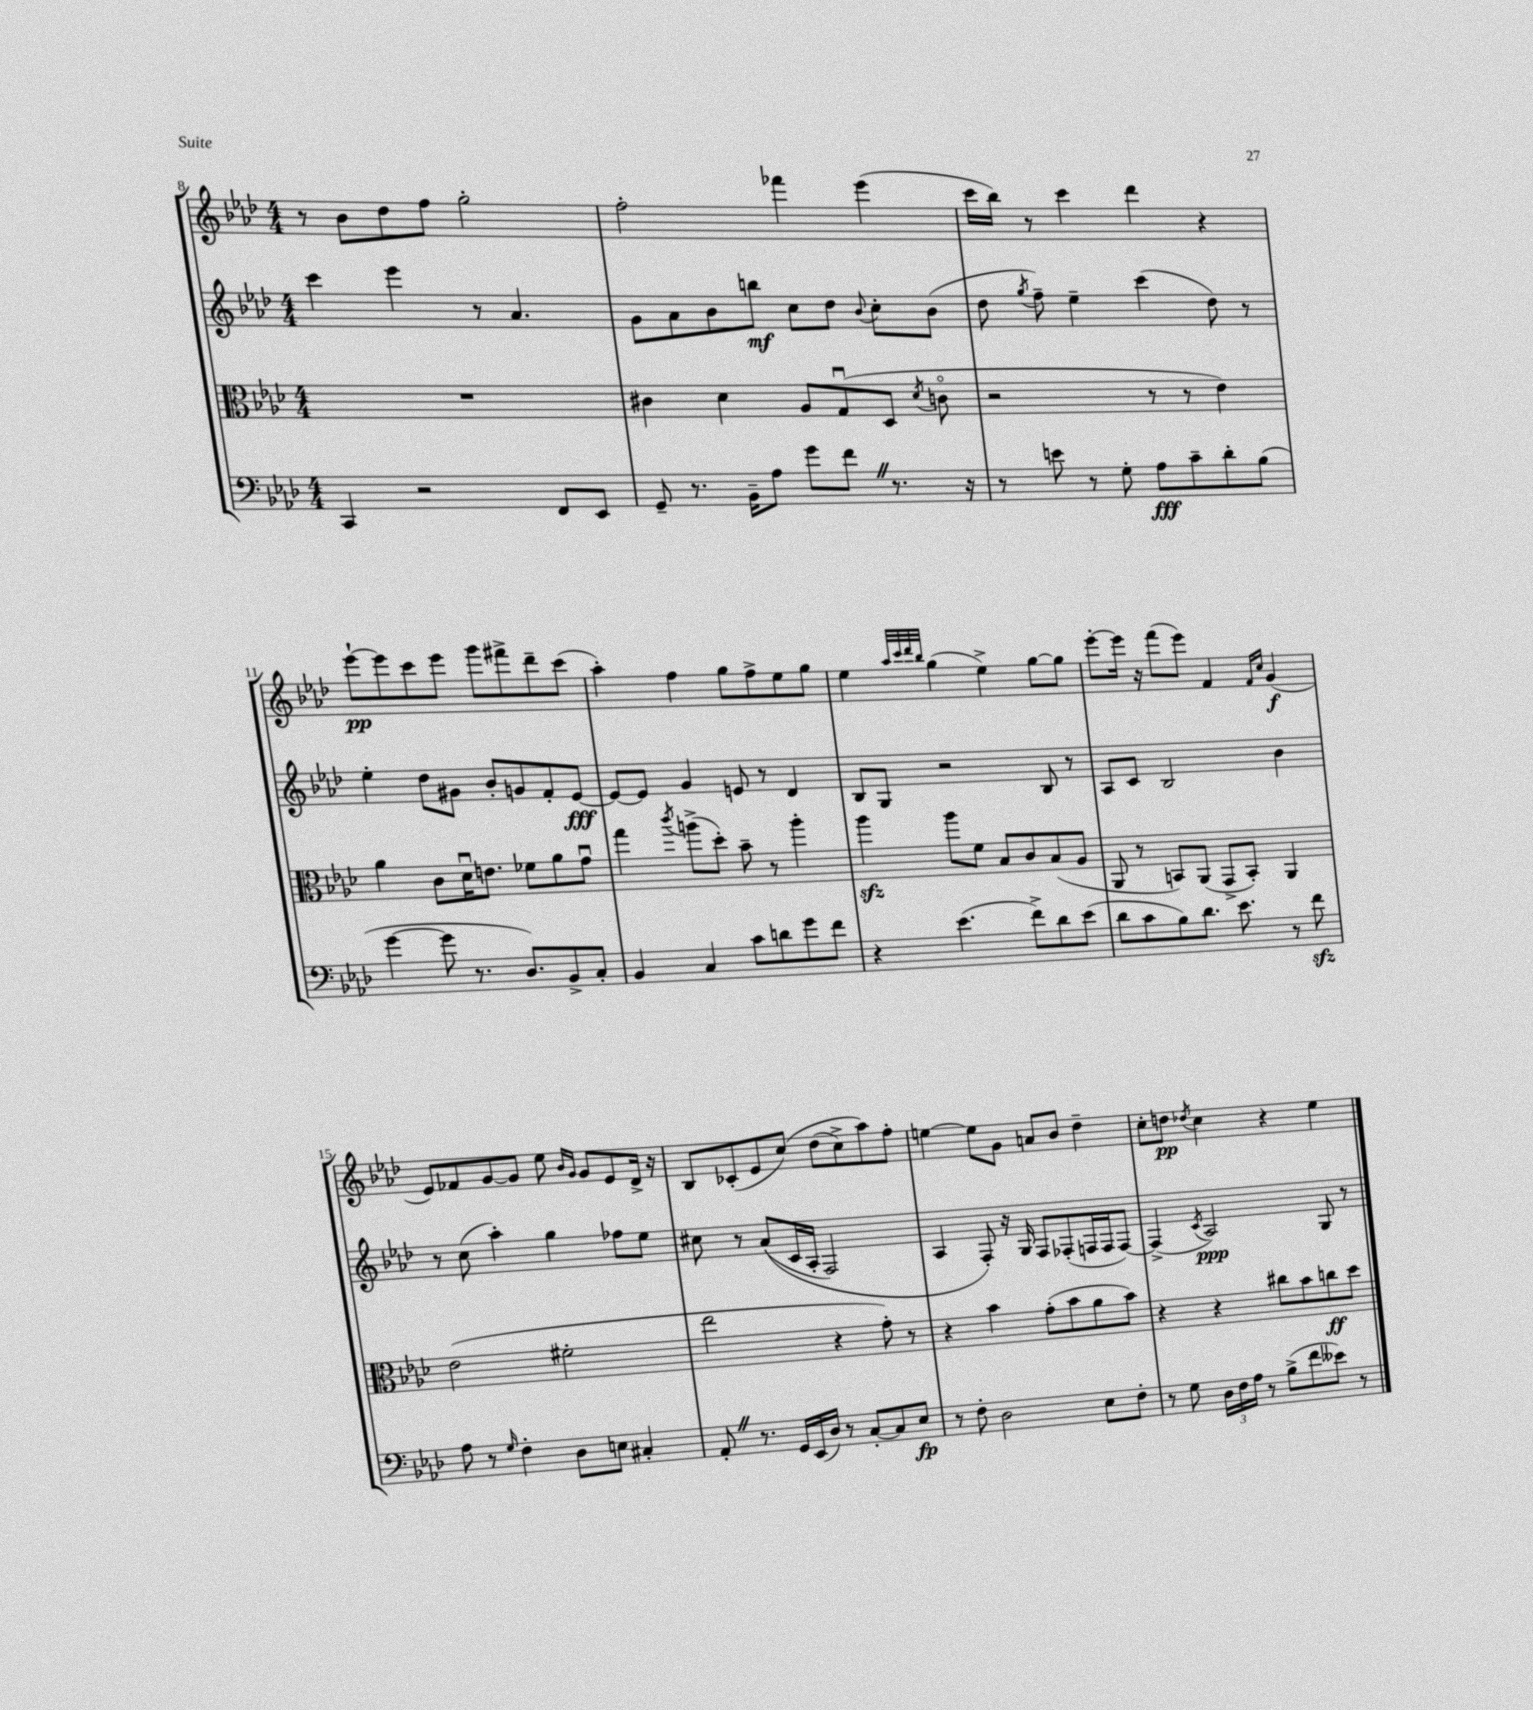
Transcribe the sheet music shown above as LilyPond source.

<<
\new StaffGroup <<
\new Staff = "s0" {
    \clef treble \key aes \major \numericTimeSignature \time 4/4
    \autoBeamOff r8 bes'8[ des''8 f''8] g''2-. |
    f''2-. fes'''4 ees'''4( |
    c'''16[ bes''16]) r8 c'''4 des'''4 r4 |
    ees'''8[~-!\pp ees'''8 c'''8 ees'''8] g'''8[ fis'''8-> des'''8-- c'''8]( |
    aes''4-.) f''4 g''8[ f''8-> ees''8 g''8] |
    ees''4 \grace { aes''32[ c'''32 des'''32 bes''32] } g''4( ees''4->) g''8[~ g''8] |
    ees'''8[~-. ees'''16] r16 f'''8[( ees'''8]) f'4 \grace { f'16[ c''16] } g'4\f( |
    ees'8[) fes'8 g'8~ g'8] ees''8 \grace { bes'16[ g'16] } g'8[ ees'8 des'16]-> r16 |
    bes8[ ces'8-.( ees'8 c''8])\( des''8[( c''8->) aes''8\) f''8]-. |
    e''4~ e''8[ g'8] a'8[ bes'8] des''4-- |
    c''8[-. d''8]\pp \acciaccatura { des''8 } c''4 r4 ees''4 \bar "|." |
}
\new Staff = "s1" {
    \clef treble \key aes \major \numericTimeSignature \time 4/4
    \autoBeamOff c'''4 ees'''4 r8 aes'4. |
    g'8[ aes'8 bes'8 b''8]\mf c''8[ des''8] \appoggiatura { bes'8 } c''8[-. bes'8]( |
    des''8 \acciaccatura { g''8 } f''8--) ees''4-- c'''4( des''8) r8 |
    ees''4-. des''8[ gis'8] bes'8[-. g'8 f'8-. ees'8]~\fff |
    ees'8[~ ees'8] g'4 e'8 r8 des'4 |
    bes8[ g8] r2 bes8 r8 |
    aes8[ c'8] bes2 bes'4 |
    r8 c''8( aes''4-.) g''4 fes''8[ ees''8] |
    cis''8 r8 aes'8[(\( c'16 aes16]-. f2) |
    aes4 f8-.\) r16 g16 f8[ fes8-.( f16 f16 f8]~) |
    f4->( \acciaccatura { c'8 } aes2\ppp) g8 r8 \bar "|." |
}
\new Staff = "s2" {
    \clef alto \key aes \major \numericTimeSignature \time 4/4
    \autoBeamOff R1 |
    cis'4 des'4 aes8[ g8\downbow( des8] \acciaccatura { des'8 } c'8\flageolet |
    r2 r8 r8 ees'4) |
    aes'4 c'8[ des'16\downbow e'8.] fes'8[ aes'8 g'8]\downbow |
    g''4 \acciaccatura { c'''8 } a''8[->( des''8]-.) bes'8-- r8 a''4-. |
    aes''4\sfz aes''8[ f'8] bes8[ c'8 bes8( aes8] |
    aes,8 r8 b,8[) aes,8]( g,8[-> b,8]-.) aes,4 |
    ees'2( fis'2-. |
    ees''2 r4 g'8-.) r8 |
    r4 bes'4 g'8[-.( bes'8 aes'8 bes'8]) |
    r4 r4 cis''8[ bes'8 c''8\ff des''8] \bar "|." |
}
\new Staff = "s3" {
    \clef bass \key aes \major \numericTimeSignature \time 4/4
    \autoBeamOff c,4 r2 f,8[ ees,8] |
    g,8-- r8. bes,16[-- aes8] g'8[ f'8] \once \override BreathingSign.text = \markup { \musicglyph "scripts.caesura.straight" } \breathe r8. r16 |
    r8 e'8 r8 g8-. aes8[\fff c'8-- des'8-. bes8]( |
    g'4~ g'8 r8. des8.[) bes,8-> c8]-. |
    bes,4 c4 c'8[ d'8 g'8 f'8] |
    r4 ees'4.( f'8[->) des'8 ees'8]( |
    des'8[ c'8 bes8) des'8.] ees'8. r8 f'8\sfz |
    aes8 r8 \grace { g16 } f4-. des8[ e8] cis4-. |
    aes,8-. \once \override BreathingSign.text = \markup { \musicglyph "scripts.caesura.straight" } \breathe r8. g,16[ ees,16( des16]) r8 c8[~-. c8 ees8]\fp |
    r8 f8-. des2 ees8[ f8]-. |
    r8 g8 \tuplet 3/2 { des16[ f16 aes16] } r8 bes8[->( f'8 eeses'8]) r8 \bar "|." |
}
>>
>>
\layout { \context { \Score currentBarNumber = #8 } }
